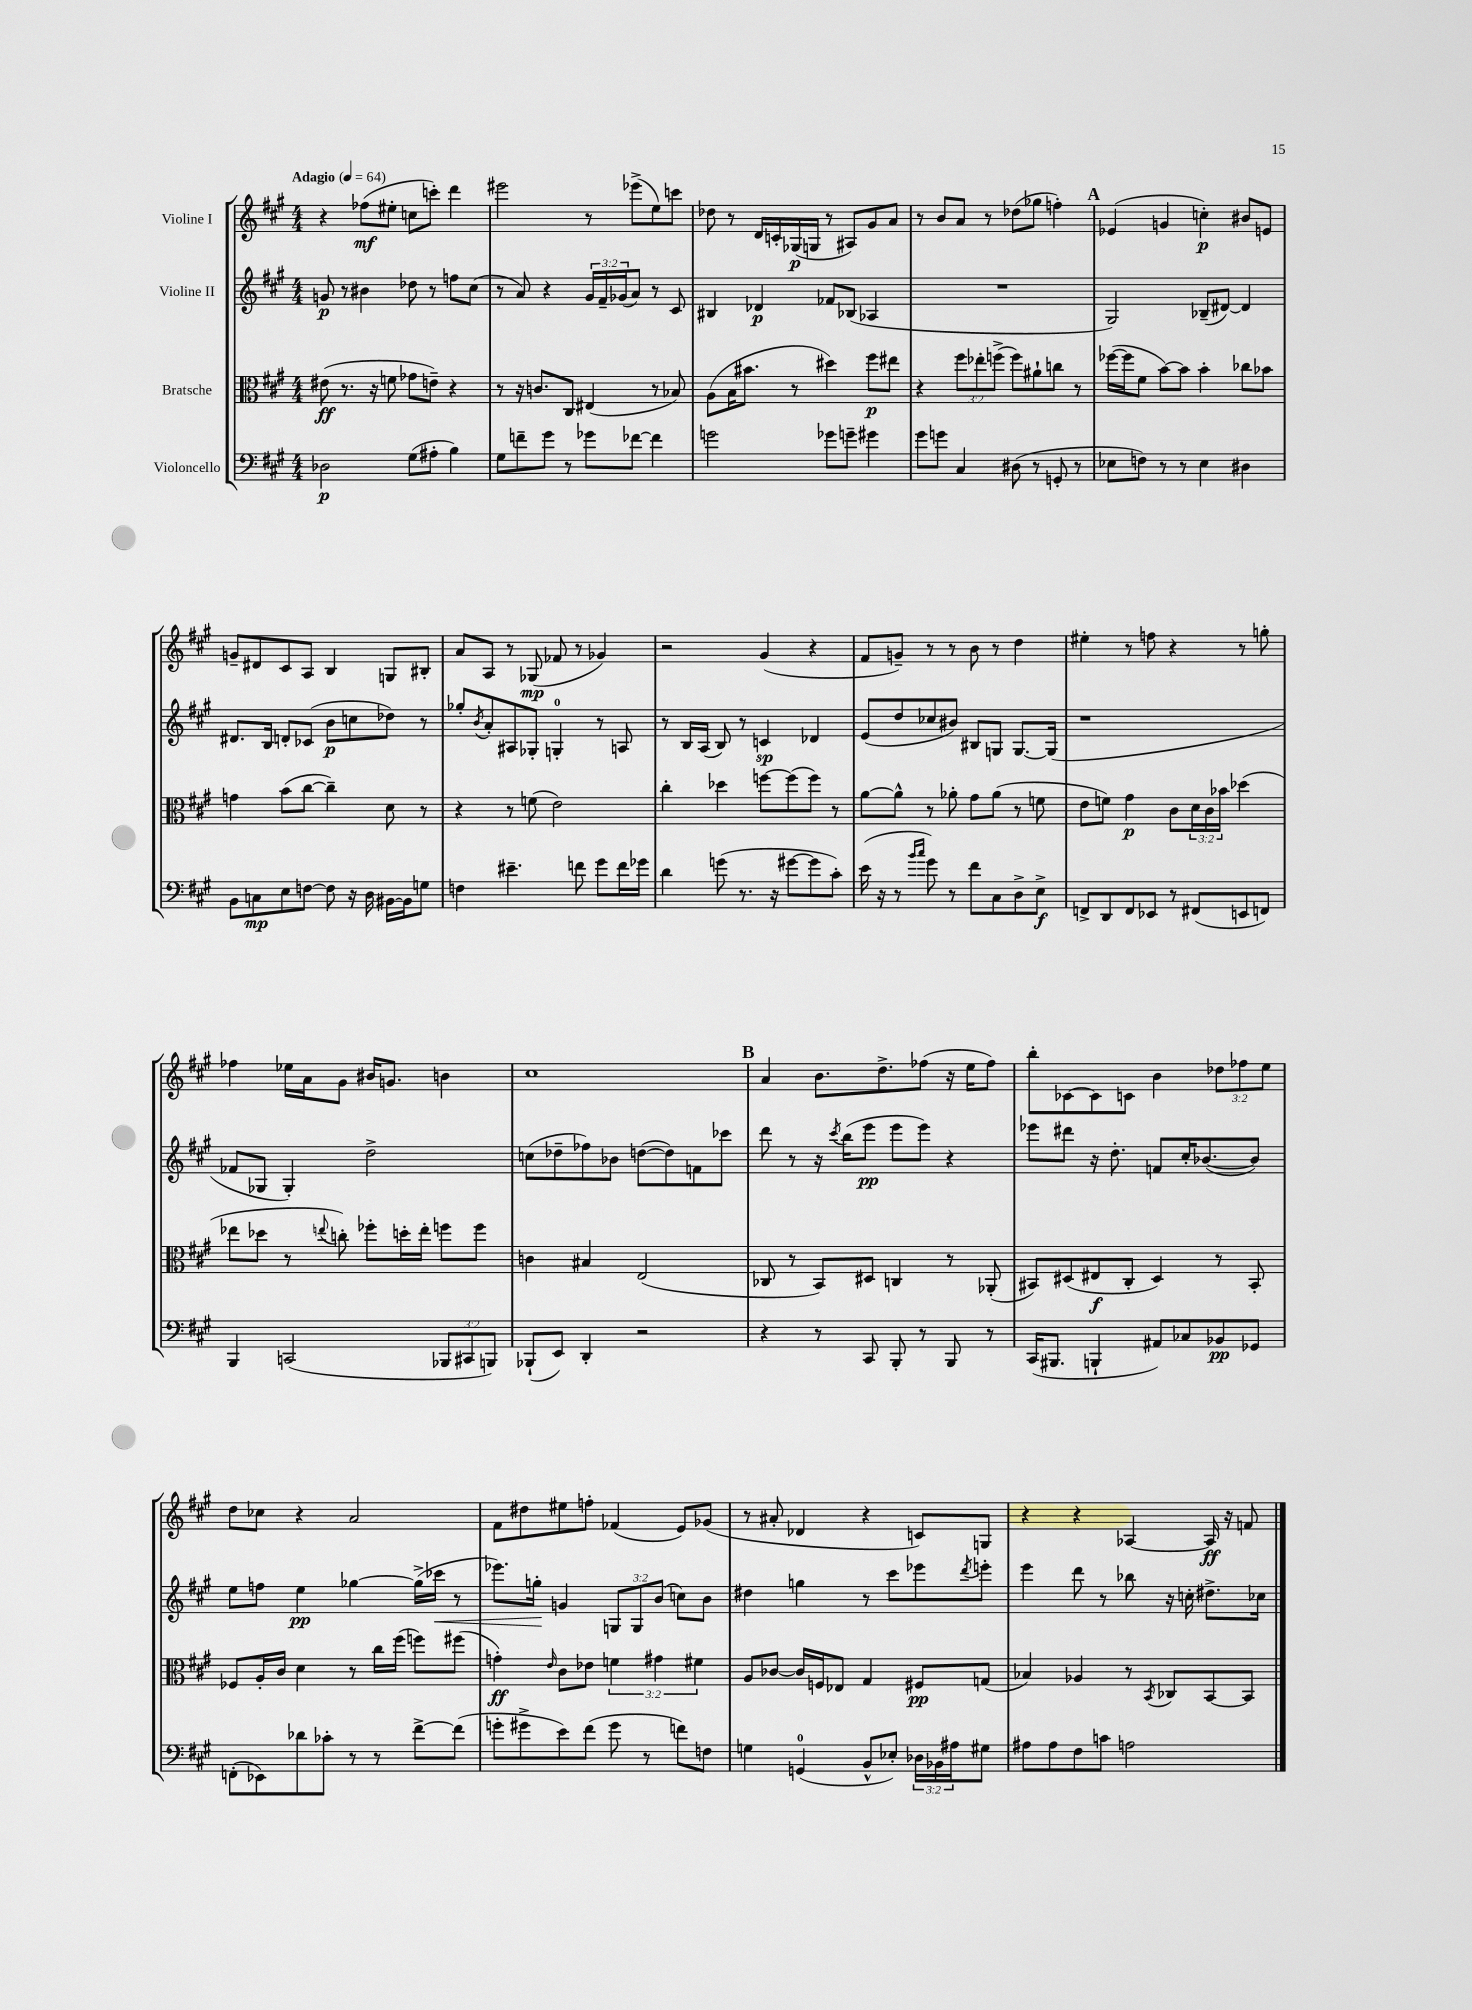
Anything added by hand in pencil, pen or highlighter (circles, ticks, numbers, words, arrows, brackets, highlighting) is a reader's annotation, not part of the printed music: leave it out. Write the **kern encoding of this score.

**kern	**kern	**kern	**kern
*staff4	*staff3	*staff2	*staff1
*clefF4	*clefC3	*clefG2	*clefG2
*k[f#c#g#]	*k[f#c#g#]	*k[f#c#g#]	*k[f#c#g#]
*M4/4	*M4/4	*M4/4	*M4/4
*MM64	*MM64	*MM64	*MM64
2D-\	(8e#\	8g/	4r
.	8.r	8r	.
.	.	4b#\	(8ff-\L
.	16r	.	.
.	8f\	.	8ee#'\J
(8G#\L	8g-\L	8dd-\	8cc\L
8A#'\J	8e~\J)	8r	8ccc'\J)
4B\)	4r	8ff\L	4ddd\
.	.	(8cc#\J	.
=	=	=	=
8G#\L	8r	8r	2eee#\
8f~\	16r	8a/)	.
.	8.c/L	.	.
8g#\J	.	4r	.
8r	8C#/J	.	.
8g-\L	(4E#/	24g#/LL	8r
.	.	24f#~/	.
.	.	(24g-/J	.
[8f-\J	.	8a/J)	(8eee-^\L
4f-\]	8r	8r	8ee\)
.	8B-/)	8c#/	8ccc\J
=	=	=	=
2g\	(8A\L	4B#/	8dd-\
.	16B\K	.	8r
.	8.b#\J	.	.
.	.	4d-/	16d/LL
.	.	.	16c'/
.	8r	.	(16G-/
.	.	.	16G/JJ
8g-\L	4dd#\)	8f-/L	8r
8g~\J	.	(8B-/J	8A#/L)
4g#\	8ff#\L	4A-/	8g#/
.	8ee#\J	.	8a/J
=	=	=	=
8g#\L	4r	1r	8r
8g\J	.	.	8b/L
4C#/	12ff#\L	.	8a/J
.	12ee-'\	.	.
.	.	.	8r
.	(12ff^\J	.	.
(8D#\	8ff\L)	.	(8dd-\L
8r	8a#`\	.	8gg-\J
8GG'/	8cc\J	.	4ff'\)
8r	8r	.	.
=	=	=	=
8E-\L	([16ff-\LL	2G#/)	(4e-/
.	16ff-\]J	.	.
8F\J)	8f#\J	.	.
8r	[8b\L)	.	4g/
8r	8b\]J	.	.
4E-\	4b'\	(8B-~/L	4cc'\)
.	.	[8d#/J)	.
4D#\	8cc-\L	4d#/]	8b#/L
.	8b-\J	.	8e/J
=	=	=	=
8BB\L	4g\	8.d#/L	8g~/L
8C\	.	.	8d#/
.	.	16B/Jk	.
8E\	(8b\L	8d'/L	8c#/
[8F\J	[8cc#\J	(8c-/J	8A/J
8F\]	4cc#~\])	8b\L	4B/
16r	.	8cc\	.
16D\	.	.	.
[16BB#\LL	8d\	8dd-\J)	8G/L
16BB#\]J	.	.	.
8G\J	8r	8r	8B#'/J
=	=	=	=
4F\	4r	8gg-'/L	8a/L
.	.	8qb/	.
.	.	8a'/	8A/J
4.e#~\	8r	8A#/	8r
.	(8f\	8G-'/J	(8G-/
.	2e\)	4G'/	8f-/
8f\	.	.	8r
8g#\L	.	8r	4g-/)
16f\L	.	8A/	.
16g-\JJ	.	.	.
=	=	=	=
4d\	4cc#'\	8r	2r
.	.	16B/LL	.
.	.	(16A/JJ	.
(8g\	4dd-\	8B/)	.
8.r	.	8r	.
.	[8ff\L	4c/	(4g#/
16r	.	.	.
[8g#\L	(8ff\]	.	.
8g#\]	8ff\J)	4d-/	4r
8c#'\J)	8r	.	.
=	=	=	=
(16e\	[8a\L	(8e/L	8f#/L
16r	.	.	.
8r	8a^^\]J	8dd/	8g~/J)
16qqb/LL	.	.	.
16qqcc#/JJ	.	.	.
8g#\)	8r	8cc-/	8r
8r	8a-'\	8b#/J)	8r
8f#\L	8g#\L	8B#/L	8b\
8C#\	(8a-\J	8G/J	8r
8D^\	8r	[8.G/L	4dd\
8E^\J	8f\	.	.
.	.	(16G/]Jk	.
=	=	=	=
8FF^/L	8e\L	1r	4ee#'\
8DD/	8f\J)	.	.
8FF/	4g#\	.	8r
8EE-/J	.	.	8ff\
8r	8c#\L	.	4r
(8FF#/L	24d\L	.	.
.	24c#\	.	.
.	24b-\JJ	.	.
8EE/	(4dd-\	.	8r
8FF/J)	.	.	8gg'\
=	=	=	=
4BBB/	8ee-\L	8f-/L	4ff-\
.	8dd-\J	8G-/J	.
(2CC/	8r	4G-'/)	16ee-\LL
.	.	.	16a\J
.	8qqee/	.	.
.	8cc'\)	.	8g#\J
.	8ff-'\L	2dd^\	16b#/LK
.	.	.	8.g/J
.	16dd'\L	.	.
.	16ee'\JJ	.	.
12BBB-/L	8ff\L	.	4b\
12CC#/	.	.	.
.	8ff\J	.	.
12BBB/J)	.	.	.
=	=	=	=
(8BBB-`/L	4c\	(8cc\L	1cc#
8EE/J)	.	8dd-~\	.
4DD'/	4B#/	8ff-\)	.
.	.	8b-\J	.
2r	(2E/	([8dd\L	.
.	.	8dd\])	.
.	.	8f\	.
.	.	8ccc-\J	.
=	=	=	=
4r	8C-/	8ddd\	4a/
.	8r	8r	.
8r	8BB/L)	16r	8.b\L
.	.	8qccc#/	.
.	.	(16bb\LK	.
8CC#/	8D#/J	8eee\J	.
.	.	.	8.dd^\
8BBB'/	4C/	8eee\L	.
8r	.	8eee\J)	(8ff-\J
8BBB/	8r	4r	16r
.	.	.	16ee\LK
8r	(8AA-'/	.	8ff-\J)
=	=	=	=
(16CC#/LK	8BB#/L)	8eee-\L	8bb'\L
8.BBB#/J	.	.	.
.	(8D#/	8ddd#\J	[8c-\
4BBB`/	8E#/	16r	8c-\]
.	.	8.dd'\	.
.	8C#'/J	.	8c\J
8AA#/L)	4D#/)	8f/L	4b\
8C-/	.	16cc#'/K	.
.	.	([8.b-/	.
8BB-/	8r	.	12dd-\L
.	.	.	12ff-\
8GG-/J	8BB#'/	8b-/]J)	.
.	.	.	12ee\J
=	=	=	=
(8FF'\L	8F-/L	8ee\L	8dd\L
8EE-\)	16A'/L	8ff\J	8cc-\J
.	16c#/JJ	.	.
8d-\	4d\	4ee\	4r
8c-'\J	.	.	.
8r	8r	[4gg-\	2a/
8r	16cc#\LL	.	.
.	(16ff#\JJ	.	.
[8f#^\L	8ff\L)	(16gg-^\]LL	.
.	.	16ccc-\JJ	.
(8f#\]J	(8ff#\J	8r	.
=	=	=	=
8g'\L	4g'\)	8.eee-\L)	8f#\L
8g#^\	.	.	8dd#\
.	.	16gg'\Jk	.
.	16qqe/	.	.
8e\)	8c#\L	4g/	8ee#\
(8f#\J	8e-\J	.	8ff'\J
8g#\	6f\	12G/L	(4f-/
.	.	12G/	.
8r	.	.	.
.	6g#\	(12b/J	.
8f\L)	.	8cc\L)	8e/L)
.	6f#\	.	.
8F\J	.	8b\J	(8g-/J
=	=	=	=
4G\	8A/L	4dd#\	8r
.	[8c-/J	.	8a#'/
(4GG/	16c-/]LL	4gg\	4d-/
.	16F/J	.	.
.	8E-/J	.	.
8BB^^/L	4G#/	8r	4r
8E-'/J)	.	8ccc#\L	.
24D-\LL	8F#/L	8eee-\	8c/L)
24BB-\	.	.	.
24A#\J	.	.	.
.	.	8qddd/	.
8G#\J	(8G/J	8eee'\J	8G/J
=	=	=	=
8A#\L	4B-/)	4eee\	4r
8A#\	.	.	.
8F#\	4A-/	8ddd\	4r
8c\J	.	8r	.
2A\	8r	8bb-\	[4A-/
.	8qBB/	.	.
.	8C-/L	16r	.
.	.	16cc'\	.
.	[8BB/	8.dd#^\L	16A-/]
.	.	.	16r
.	8BB/]J	.	8f/
.	.	16cc-\Jk	.
==	==	==	==
*-	*-	*-	*-
